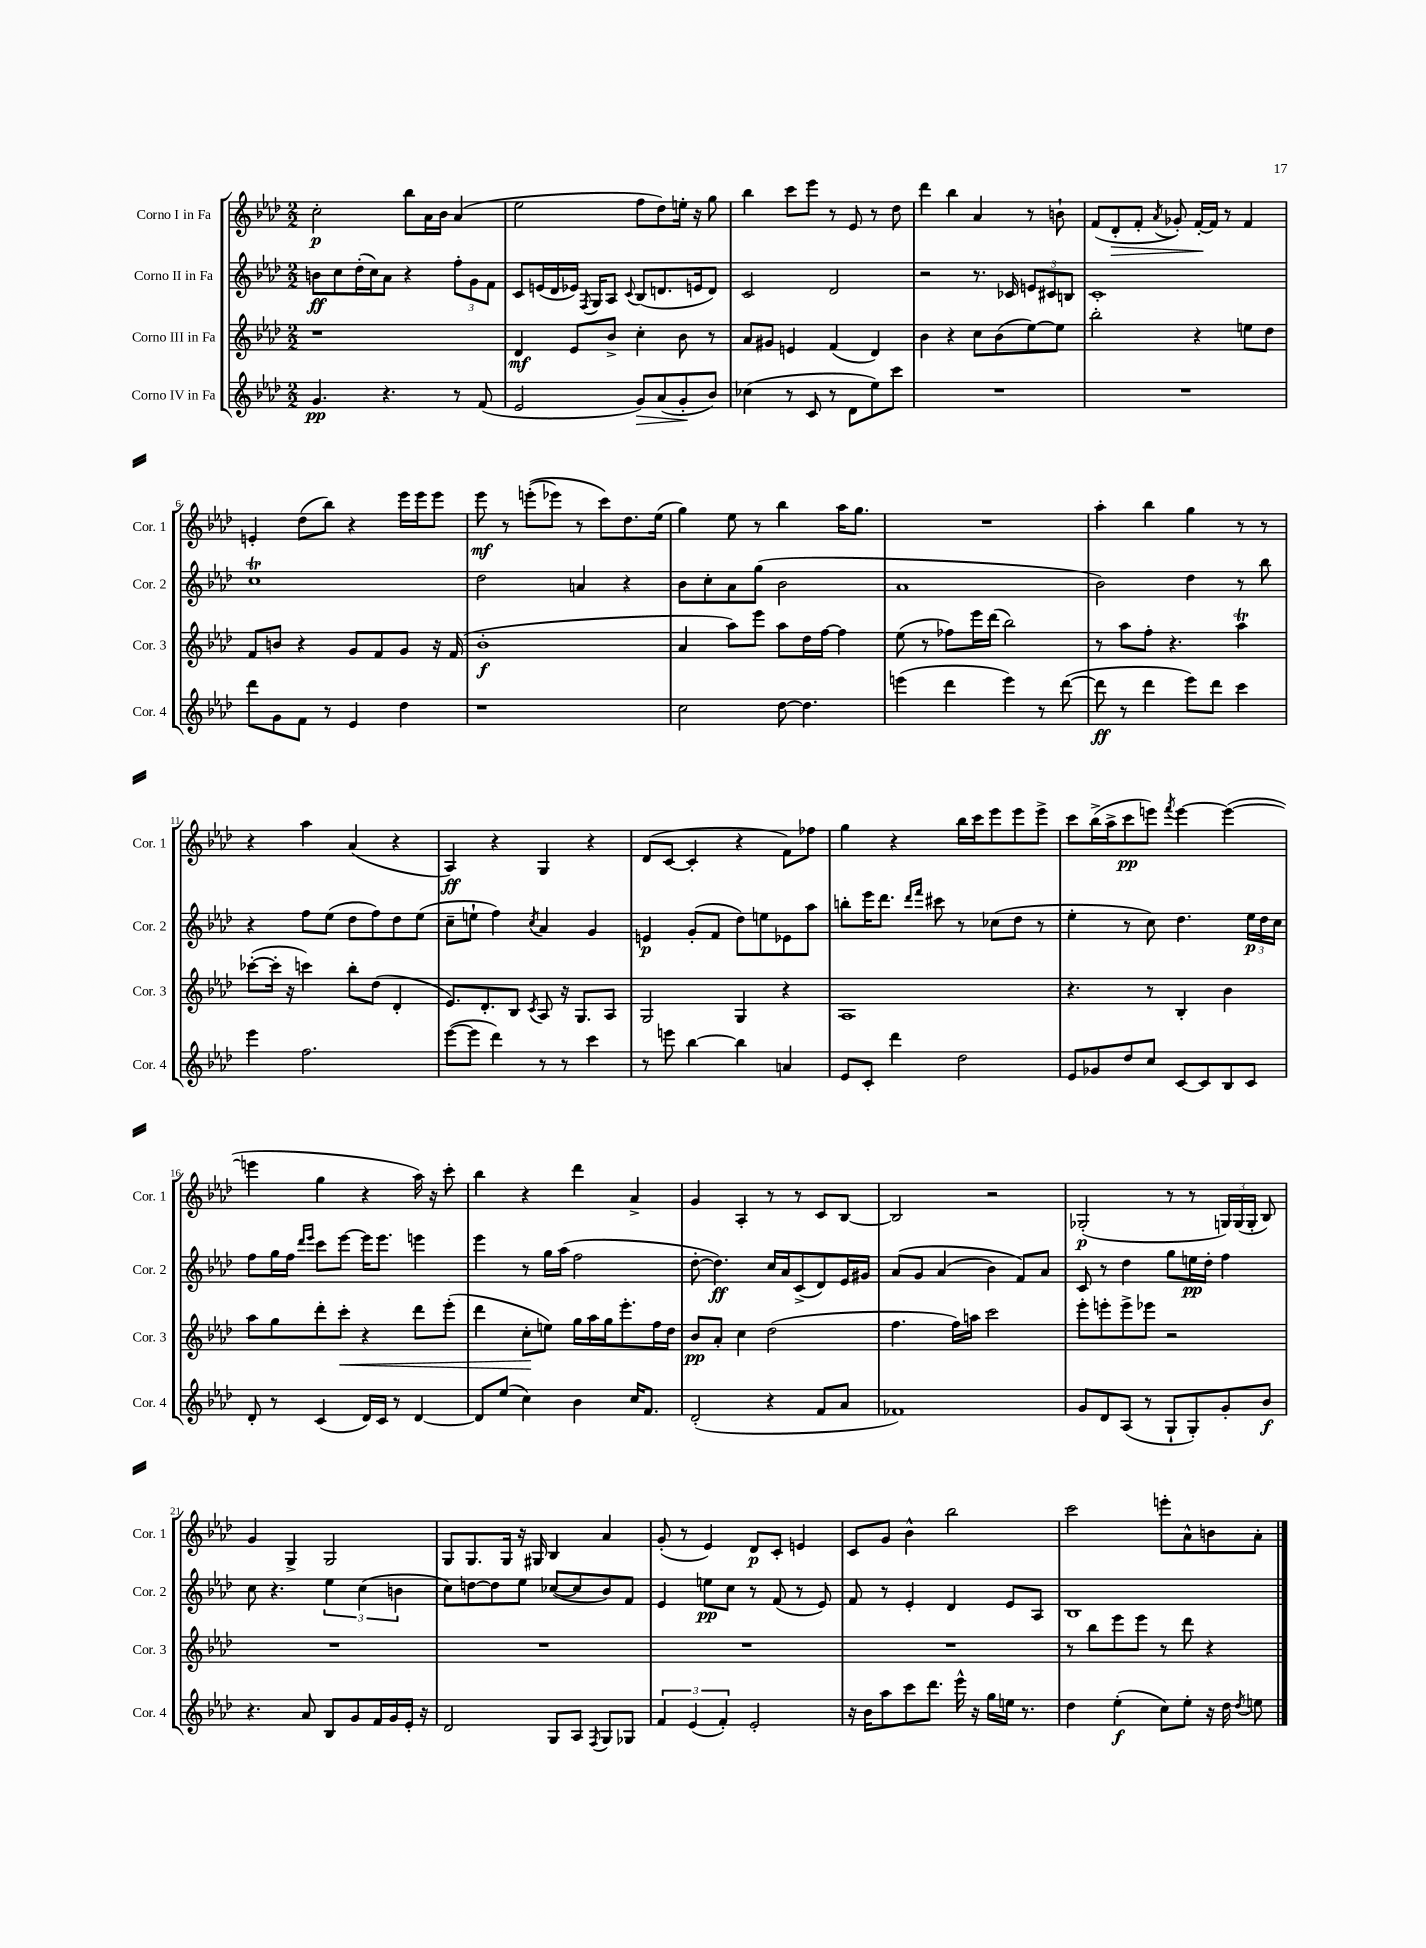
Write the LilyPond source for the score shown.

<<
\new StaffGroup <<
\new Staff = "s0" \with { instrumentName = "Corno I in Fa" shortInstrumentName = "Cor. 1" } {
    \clef treble \key aes \major \numericTimeSignature \time 2/2
    \autoBeamOff c''2-.\p bes''8[ aes'16 bes'16] aes'4( |
    ees''2 f''8[ des''8) e''16]-. r16 g''8 |
    bes''4 c'''8[ ees'''8] r8 ees'8 r8 des''8 |
    des'''4 bes''4 aes'4 r8 b'8-! |
    f'8[( des'8-.\> f'8]-. \acciaccatura { aes'8 } ges'8-.) f'16[~-.\! f'16] r8 f'4 |
    e'4-. des''8[( bes''8]) r4 ees'''16[ ees'''16 ees'''8] |
    ees'''8\mf r8 e'''8[-.(\( ees'''8]) r8 c'''8[\) des''8. ees''16]( |
    g''4) ees''8 r8 bes''4 aes''16[ g''8.] |
    R1 |
    aes''4-. bes''4 g''4 r8 r8 |
    r4 aes''4 aes'4( r4 |
    aes4\ff) r4 g4 r4 |
    des'8[( c'8]~ c'4-. r4 f'8[) fes''8] |
    g''4 r4 bes''16[ c'''16 ees'''8 ees'''8 ees'''8]-> |
    c'''8[ bes''16->( aes''16-> c'''8\pp e'''8]) \acciaccatura { f'''8 } e'''4~ e'''4~( |
    e'''4 g''4 r4 aes''16) r16 c'''8-. |
    bes''4 r4 des'''4 aes'4-> |
    g'4 aes4-. r8 r8 c'8[ bes8]~ |
    bes2 r2 |
    ges2-.\p( r8 r8 \tuplet 3/2 { g16[) g16( g16]-. } bes8) |
    g'4 g4-> g2 |
    g8[ g8. g16] r16 gis16 bes4 aes'4 |
    g'8-.( r8 ees'4) des'8[\p c'8]-. e'4 |
    c'8[ g'8] bes'4-^ bes''2 |
    c'''2 e'''8[-. aes'8-^ b'8 aes'8]-. \bar "|." |
}
\new Staff = "s1" \with { instrumentName = "Corno II in Fa" shortInstrumentName = "Cor. 2" } {
    \clef treble \key aes \major \numericTimeSignature \time 2/2
    \autoBeamOff b'8[\ff c''8 des''16-.( c''16) aes'8] r4 \tuplet 3/2 { f''8[-. g'8 f'8] } |
    c'8[ e'16( des'16 ees'16]) \acciaccatura { f8 } g16[ aes8] \appoggiatura { c'8 } bes8[( d'8. e'16 d'8]) |
    c'2 des'2 |
    r2 r8. ces'16 \tuplet 3/2 { e'8[ cis'8 b8] } |
    c'1-. |
    c''1\trill |
    des''2 a'4 r4 |
    bes'8[ c''8-. aes'8 g''8]( bes'2 |
    aes'1 |
    bes'2) des''4 r8 bes''8 |
    r4 f''8[ ees''8]( des''8[ f''8) des''8 ees''8]( |
    c''8[-- e''8]-! f''4) \acciaccatura { c''8 } aes'4 g'4 |
    e'4\p g'8[-.( f'8] des''8[) e''8 ees'8 aes''8] |
    b''8[-. ees'''16 des'''8.] \grace { des'''16[ f'''16] } cis'''8 r8 ces''8[( des''8] r8 |
    ees''4-. r8 c''8) des''4. \tuplet 3/2 { ees''16[\p des''16 c''16] } |
    f''8[ g''16 f''16] \grace { des'''16[ ees'''16] } c'''8[ ees'''8]~ ees'''16[ ees'''8.] e'''4 |
    ees'''4 r8 g''16[ aes''16]( f''2 |
    des''8~-. des''4.\ff) c''16[ aes'16 c'8->( des'8) ees'16 gis'16] |
    aes'8[\( g'8] aes'4( bes'4) f'8[\) aes'8] |
    c'8 r8 des''4 g''8[ e''16\pp des''16]-. f''4 |
    c''8 r4. \tuplet 3/2 { ees''4 c''4( b'4 } |
    c''8[) d''8~ d''8 ees''8] ces''8[~( ces''8 bes'8) f'8] |
    ees'4 e''8[\pp c''8] r8 f'8( r8 ees'8) |
    f'8 r8 ees'4-. des'4 ees'8[ aes8] |
    bes1 \bar "|." |
}
\new Staff = "s2" \with { instrumentName = "Corno III in Fa" shortInstrumentName = "Cor. 3" } {
    \clef treble \key aes \major \numericTimeSignature \time 2/2
    \autoBeamOff r1 |
    des'4\mf ees'8[ bes'8]-> c''4-. bes'8 r8 |
    aes'8[ gis'8] e'4 f'4( des'4) |
    bes'4 r4 c''8[ bes'8( ees''8~) ees''8] |
    bes''2-. r4 e''8[ des''8] |
    f'8[ b'8] r4 g'8[ f'8 g'8] r16 f'16( |
    bes'1-.\f |
    aes'4 aes''8[) ees'''8] aes''8[ des''16 f''16]~ f''4 |
    ees''8( r8 fes''8[) ees'''16 des'''16]( bes''2) |
    r8 aes''8[ f''8]-. r4. aes''4\trill |
    ces'''8[~-.( ces'''16]-. r16 c'''4) bes''8[-. des''8]( des'4-. |
    ees'8.[) des'8.-. bes8] \acciaccatura { c'8 } aes8 r16 g8.[ aes8] |
    g2 g4 r4 |
    aes1 |
    r4. r8 bes4-. bes'4 |
    aes''8[ g''8 des'''8-. c'''8]-.\< r4 des'''8[ ees'''8]-.( |
    des'''4 c''8[-.\! e''8]) g''16[ aes''16 g''16 ees'''8.-. f''16 des''16] |
    bes'8[\pp aes'8]-. c''4 des''2( |
    f''4. f''16[) a''16] c'''2 |
    ees'''8[-. e'''8-. e'''8-> ees'''8] r2 |
    R1 |
    R1 |
    R1 |
    R1 |
    r8 bes''8[ ees'''8 ees'''8] r8 des'''8 r4 \bar "|." |
}
\new Staff = "s3" \with { instrumentName = "Corno IV in Fa" shortInstrumentName = "Cor. 4" } {
    \clef treble \key aes \major \numericTimeSignature \time 2/2
    \autoBeamOff g'4.\pp r4. r8 f'8( |
    ees'2 g'8[\>) aes'8( g'8-.\! bes'8]) |
    ces''4( r8 c'8 r8 des'8[ ees''8) c'''8] |
    R1 |
    R1 |
    des'''8[ g'8 f'8] r8 ees'4 des''4 |
    r1 |
    c''2 des''8~ des''4. |
    e'''4( des'''4 e'''4) r8 des'''8~( |
    des'''8\ff r8 des'''4 ees'''8[) des'''8] c'''4 |
    ees'''4 f''2. |
    ees'''8[~( ees'''8] des'''4) r8 r8 c'''4 |
    r8 e'''8 bes''4~ bes''4 a'4 |
    ees'8[ c'8]-. des'''4 des''2 |
    ees'8[ ges'8 des''8 c''8] c'8[~ c'8 bes8 c'8] |
    des'8-. r8 c'4( des'16[) c'16] r8 des'4~ |
    des'8[ ees''8]( c''4) bes'4 c''16[ f'8.] |
    des'2-.( r4 f'8[ aes'8] |
    fes'1) |
    g'8[ des'8 aes8]( r8 g8[-! g8-.) g'8-. bes'8]\f |
    r4. aes'8 bes8[ g'8 f'16 g'16 ees'16]-. r16 |
    des'2 g8[ aes8] \acciaccatura { f8 } g8[ ges8] |
    \tuplet 3/2 { f'4 ees'4( f'4-.) } ees'2-. |
    r16 bes'16[ aes''8 c'''8 des'''8.] ees'''16-^ r16 g''16[ e''16] r8. |
    des''4 ees''4-.\f( c''8[) ees''8]-. r16 des''16 \acciaccatura { des''8 } e''8 \bar "|." |
}
>>
>>
